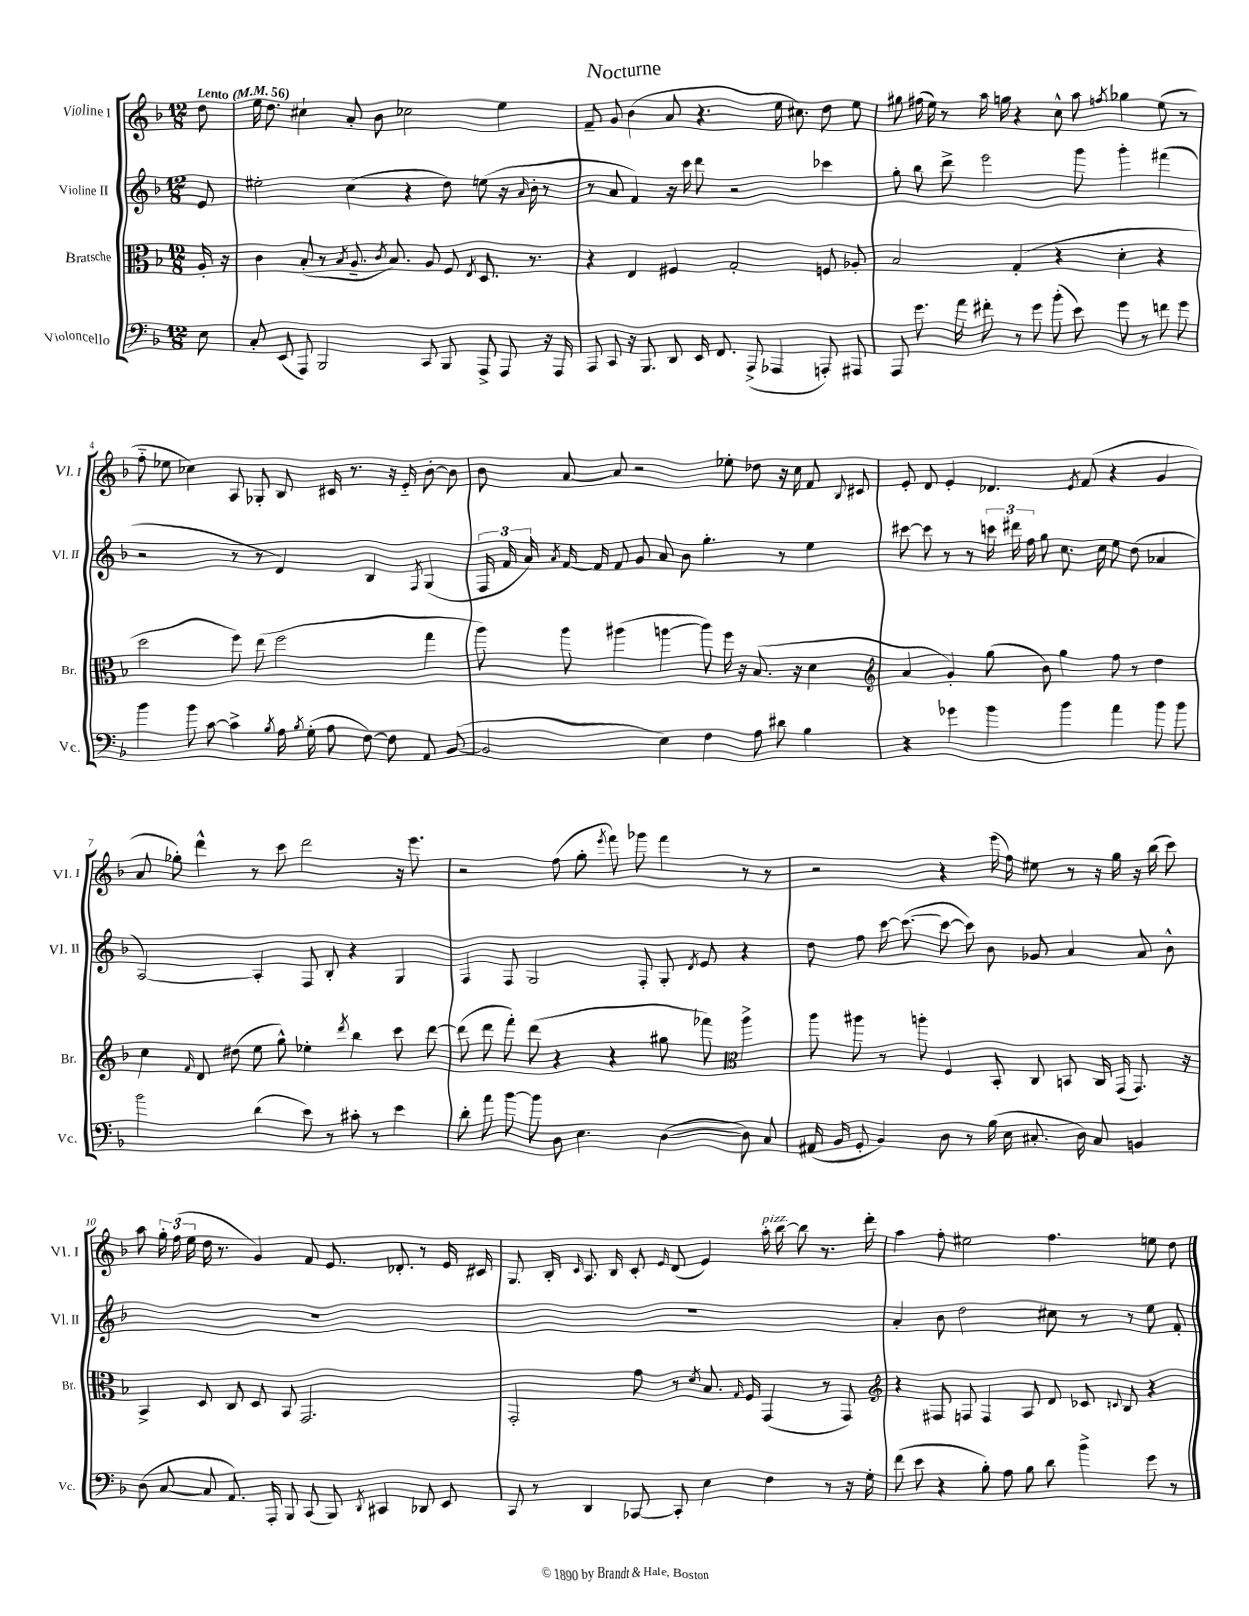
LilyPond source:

\header { title = "Nocturne" }
<<
\new StaffGroup <<
\new Staff = "s0" \with { instrumentName = "Violine I" shortInstrumentName = "Vl. I" } {
    \clef treble \key f \major \numericTimeSignature \time 12/8 \partial 8 \tempo "Lento" 4 = 56
    \autoBeamOff d''8 |
    e''16 d''8. cis''4-! a'8-. bes'8 ces''2 e''4 |
    f'8-- g'8 bes'4( a'8 r4. e''16 cis''8.) d''8 e''8 |
    gis''8 fis''16( e''16) r8 a''16 g''16 r4 c''8-^ a''8 \acciaccatura { f''8 } ges''4 e''8( r8 |
    f''8-_ ees''8 ces''4) a8 ges8-. bes8 cis'16 r8. r16 e'16-_ bes'8~-. bes'8 |
    bes'8 a'8~ a'8 r2 ees''8-. des''8 r16 c''16 f'8 \appoggiatura { bes8 } cis'8 |
    e'8-. d'8 e'4-. des'4. \acciaccatura { e'8 } f'8( r4 g'4 |
    a'8 ges''8-.) d'''4-^ r8 c'''8 d'''2 r16 e'''8. |
    r2 f''8( g''8-. \acciaccatura { e'''8 } f'''8) ges'''8 f'''4 r8 r8 |
    r2 r4 e'''16( f''16) eis''8 r8 r16 g''16 r16 bes''16( c'''8) |
    a''8 \tuplet 3/2 { g''16-. f''16( e''16 } d''16 r8. g'4) f'8 e'8. des'8.-. r8 e'16 cis'16 |
    g8. bes16-. \grace { c'16 } a8. bes16 c'8-. \grace { e'16 } d'8( e'4) a''16-.^\markup { \italic "pizz." } bes''16~ bes''8 r8. d'''16-. |
    a''4 f''8-. eis''2 f''4. e''8 d''8 \bar "|." |
}
\new Staff = "s1" \with { instrumentName = "Violine II" shortInstrumentName = "Vl. II" } {
    \clef treble \key f \major \numericTimeSignature \time 12/8 \partial 8
    \autoBeamOff e'8 |
    eis''2-. c''4( r4 d''8) e''8( r16 \grace { a'16 } bes'16-. r8 |
    r8 a'8 f'4) r16 c'''16 d'''8 r2 ces'''4 |
    g''8-. bes''8 d'''8-> e'''2 g'''8 g'''4-. fis'''4( |
    r2 r8 r8 d'4) bes4 \acciaccatura { f8 } g4( |
    \tuplet 3/2 { f16 f'16 a'16) } \acciaccatura { a'8 } f'16~ f'16 f'8 g'8 a'8 bes'8 g''4.-. r8 e''4 |
    cis'''8~ cis'''8 r8 r8 \tuplet 3/2 { c'''16 dis'''16 f''16 } g''8 c''8. c''16 e''8 d''8( aes'4 |
    a2~) a4-. f8 bes8-. r4 g4 |
    f4 f8 g2 f8-. g8-. \acciaccatura { d'8 } e'8 r4 |
    d''8 f''8 c'''16~ c'''8.~( c'''8~ c'''8) bes'8 ges'8 a'4 a'8 bes'8-^ |
    R1. |
    R1. |
    a'4-. bes'8 d''2 cis''8 r8 r8 e''8 f'8-. \bar "|." |
}
\new Staff = "s2" \with { instrumentName = "Bratsche" shortInstrumentName = "Br." } {
    \clef alto \key f \major \numericTimeSignature \time 12/8 \partial 8
    \autoBeamOff a16-. r16 |
    c'4 bes8-.( r8 \acciaccatura { bes8 } a8.-- \acciaccatura { c'8 } bes8.) a8 f8 \acciaccatura { e8 } d8. r8. |
    r4 e4 fis4 g2-. f8 aes8-. |
    bes2 g4-.( r4 d'4-. r4 |
    d''2 f''8) e''8( f''2 g''4 |
    a''8) a''8 ais''4( a''4~ a''8) f''16 r16 bes8.( r16 d'4 |
    \clef treble a'4 g'4-.) g''8( bes'8) g''4 f''8 r8 d''4 |
    c''4 \grace { f'16 } d'8 dis''8( e''8 g''8-^) ees''4-. \acciaccatura { d'''8 } bes''4 c'''8 d'''8~ |
    d'''8( d'''8 f'''8-.) d'''8( r4 r4 gis''8 fes'''8) \clef alto a''4-> |
    a''8 ais''8 r8 a''8-. f4 bes,8-. c8 b,8 c16 g,16( g,8.) r16 |
    bes,4-> d8 c8 d8 bes,8 g,2. |
    g,2-. g'8 r8 \acciaccatura { d'8 } bes8. \grace { g16 } f16 g,4( r8 g,8) |
    \clef treble r4 fis8 f8 f4 a8 d'8 ces'8 \appoggiatura { c'8 } bes8 r4 \bar "|." |
}
\new Staff = "s3" \with { instrumentName = "Violoncello" shortInstrumentName = "Vc." } {
    \clef bass \key f \major \numericTimeSignature \time 12/8 \partial 8
    \autoBeamOff e8 |
    c8-. e,8( a,,8) bes,,2 c,8 bes,,8 a,,8-> a,,8 r16 a,,16 |
    a,,8 c,8 r16 bes,,8. d,8 e,16 f,8. a,,8->( aes,,4 a,,8-.) ais,,8 |
    a,,8 g'8. a'16 fis'8-. r8 g'8 bes'8-.( e'8) g'8 r8 f'8 g'8 |
    bes'4 bes'8 c'8~ c'4-> \acciaccatura { bes8 } a16 \acciaccatura { bes8 } g16-.( a8 f8~) f8 a,8 bes,8~( |
    bes,2 e4) f4 a8 dis'8 bes4 |
    r4 ges'4 bes'4 bes'4 a'4 bes'8 bes'8 |
    bes'2 d'4( e'8) r8 cis'8-. r8 e'4 |
    d'8-. a'8 bes'8~ bes'8 d8 e4. d4~( d8) c8 |
    ais,16( bes,16 g,8-. bes,4) d8 r8 bes16( e16 cis8.-. d16) cis8 b,4 |
    d8( c8~ c8 a,8.) a,,16-. bes,,8 c,8( bes,,8) \acciaccatura { d,8 } cis,4 des,8 e,8 |
    c,8 r8 d,4 ces,8~ ces,8-. e4 f4 r8 r16 g16-. |
    f'8( e'8 r4 bes8-.) a8 bes8 d'8 bes'4-> g'8 r8 \bar "|." |
}
>>
>>
